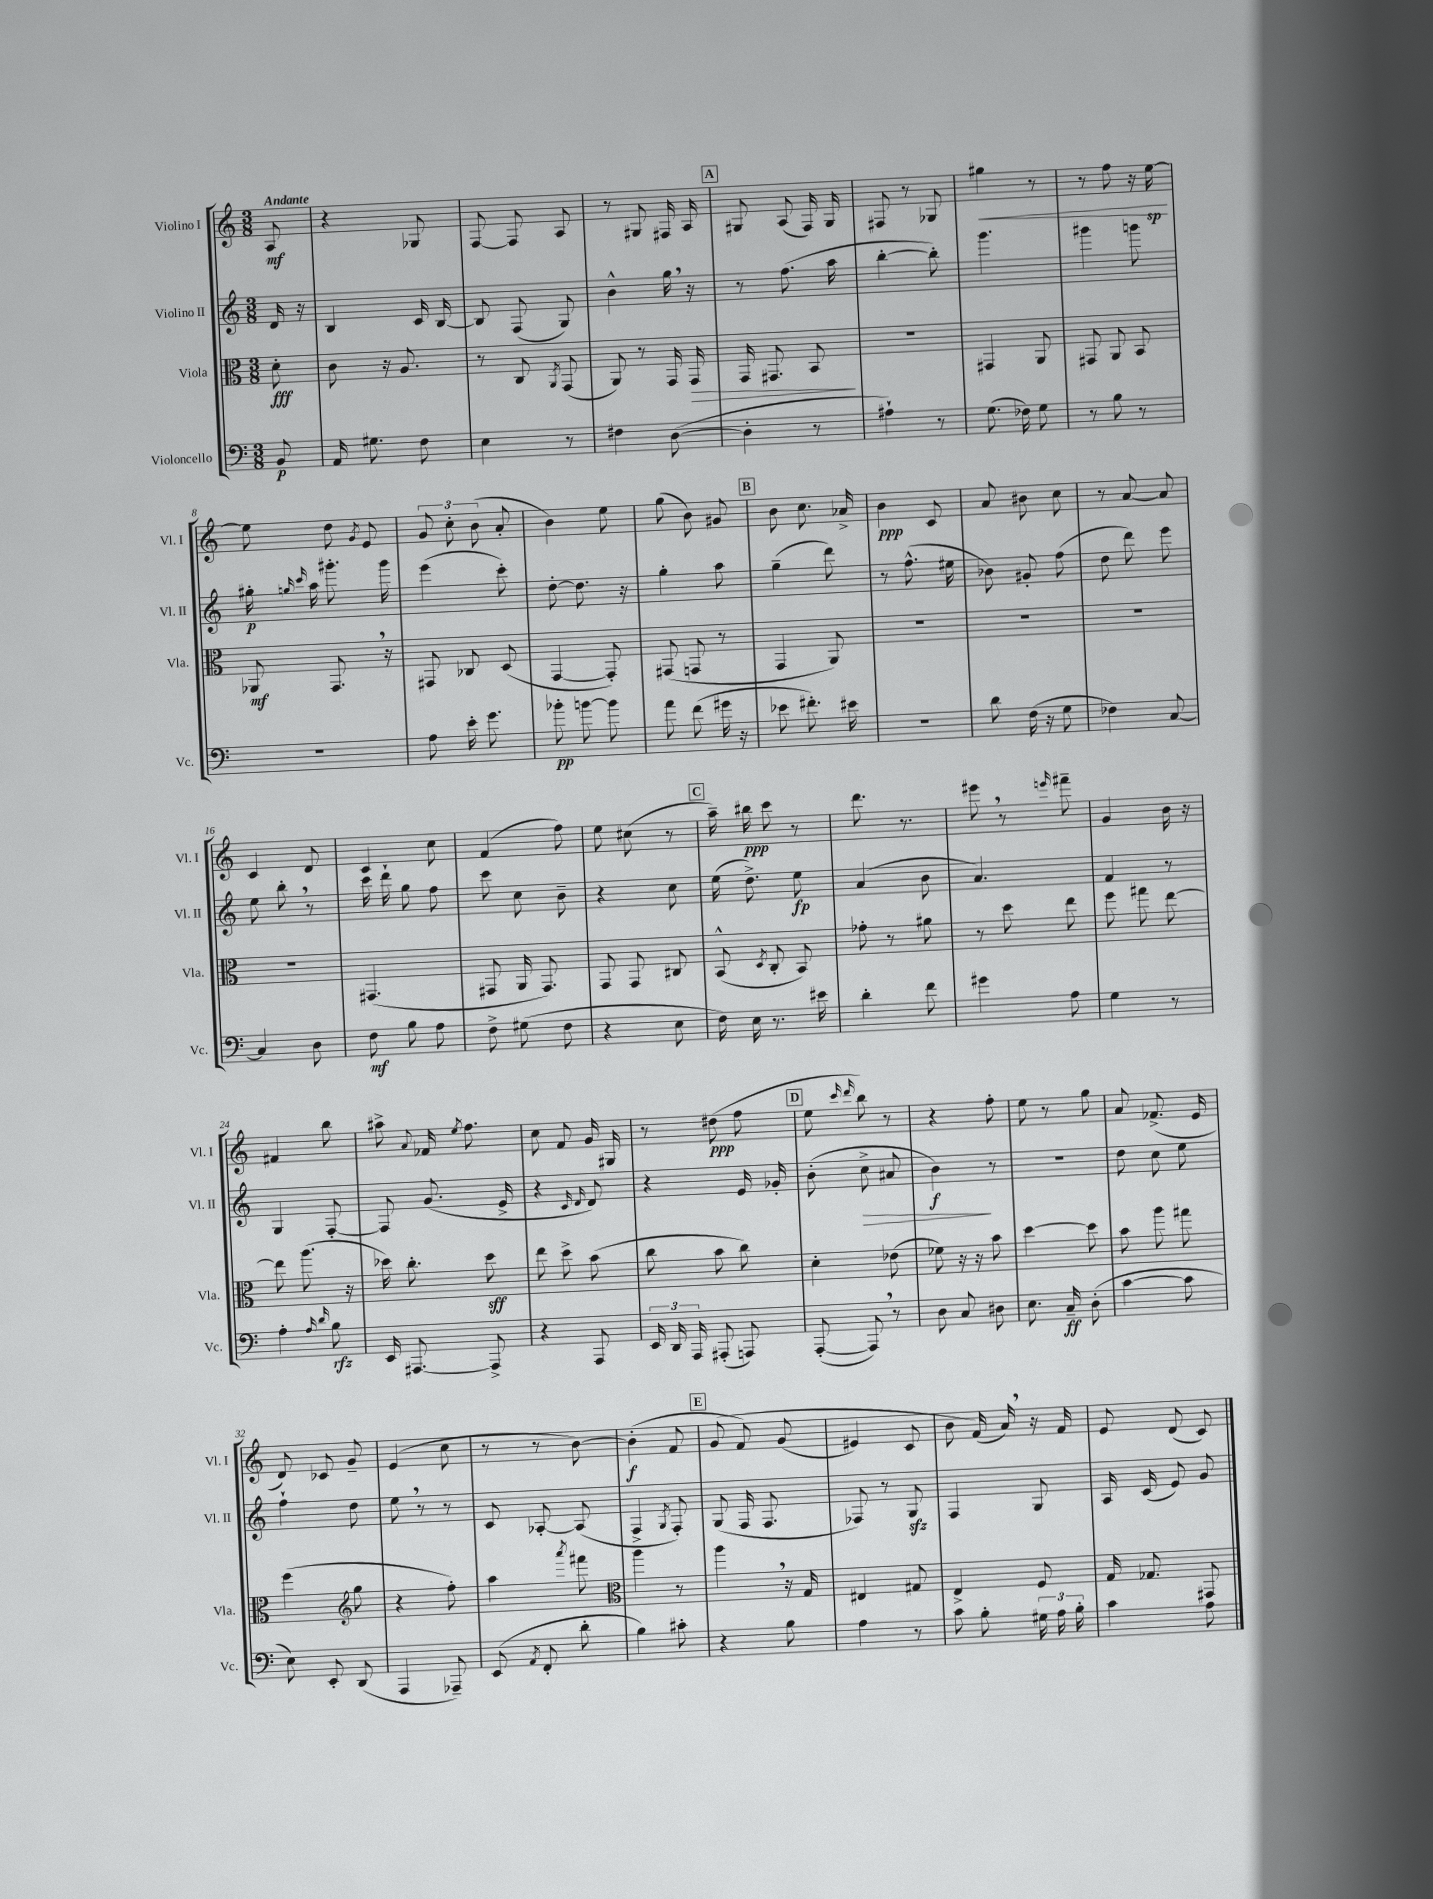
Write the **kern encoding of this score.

**kern	**dynam	**kern	**dynam	**kern	**dynam	**kern	**dynam
*part4	*part4	*part3	*part3	*part2	*part2	*part1	*part1
*staff4	*staff4	*staff3	*staff3	*staff2	*staff2	*staff1	*staff1
*I"Violoncello	*	*I"Viola	*	*I"Violino II	*	*I"Violino I	*
*I'Vc.	*	*I'Vla.	*	*I'Vl. II	*	*I'Vl. I	*
*clefF4	*	*clefC3	*	*clefG2	*	*clefG2	*
*k[]	*	*k[]	*	*k[]	*	*k[]	*
*M3/8	*	*M3/8	*	*M3/8	*	*M3/8	*
=	=	=	=	=	=	=	=
!	!	!	!	!	!	!LO:TX:a:B:t=Andante	!
8BB/	p	8d'\	fff	16d/	.	8A/	mf
.	.	.	.	16r	.	.	.
=1	=1	=1	=1	=1	=1	=1	=1
16AA/	.	8c\	.	4B/	.	4r	.
8.G#X\	.	.	.	.	.	.	.
.	.	16r	.	.	.	.	.
.	.	8.A/	.	.	.	.	.
8F\	.	.	.	16c/	.	8G-X/	.
.	.	.	.	[16B/	.	.	.
=2	=2	=2	=2	=2	=2	=2	=2
4E\	.	8r	.	8B/]	.	[8F/	.
.	.	8C/	.	(8F/	.	8F/]	.
.	.	8qAA/	.	.	.	.	.
8r	.	(8GG/	.	8G/)	.	8A/	.
=3	=3	=3	=3	=3	=3	=3	=3
4F#X\	.	8AA/)	.	4b^^\	.	8r	.
.	.	8r	.	.	.	8G#X/	.
([8D\	.	16GG/	.	16gg,\	.	16F#X/	.
!	!	!	!LO:HP:b	!	!	!	!
.	.	16GG/	>	16r	.	16A/	.
!!LO:REH:place=s1:t=A
=4	=4	=4	=4	=4	=4	=4	=4
4D'\]	.	16GG/	.	8r	.	8G#X/	.
.	.	8.GG#X/	.	.	.	.	.
.	.	.	.	(8.ff\	.	(8A/	.
8r	.	8BB/	.	.	.	16F/)	.
.	.	.	.	16aa\	.	16G#/	.
.	.	.	]	.	.	.	.
=5	=5	=5	=5	=5	=5	=5	=5
4A#X`\)	.	4.r	.	[4bb'\	.	8F#X/	.
.	.	.	.	.	.	8r	.
8r	.	.	.	8bb'\])	.	8G-X/	.
=6	=6	=6	=6	=6	=6	=6	=6
!	!	!	!	!	!	!	!LO:HP:b
(8.G\	.	4GG#X/	.	4.ggg\	.	4gg#X\	<
16F-X\)	.	.	.	.	.	.	.
8G\	.	8AA/	.	.	.	8r	.
=7	=7	=7	=7	=7	=7	=7	=7
8r	.	8GG#X/	.	4ggg#X\	.	8r	.
8B\	.	8AA/	.	.	.	8ff\	.
8r	.	8BB/	.	8gggn\	.	16r	.
.	.	.	.	.	.	[16ee\	sp
.	.	.	.	.	.	.	[
!!LO:LB:g=z
=8	=8	=8	=8	=8	=8	=8	=8
4.r	.	8AA-X/	mf	16gg#X'\	p	8ee\]	.
.	.	.	.	16qqggn/	.	.	.
.	.	.	.	16qqccc/	.	.	.
.	.	.	.	16aa\	.	.	.
.	.	8.GG,/	.	8.ggg#X'\	.	8dd\	.
.	.	.	.	.	.	8qg/	.
.	.	.	.	.	.	8e/	.
.	.	16r	.	16ggg#\	.	.	.
=9	=9	=9	=9	=9	=9	=9	=9
8A\	.	8GG#X/	.	(4eee\	.	12g/	.
.	.	.	.	.	.	12cc'\	.
16e'\	.	8C-X/	.	.	.	.	.
.	.	.	.	.	.	(12b\	.
8.g\	.	.	.	.	.	.	.
.	.	(8D/	.	8ccc'\)	.	8a'/	.
=10	=10	=10	=10	=10	=10	=10	=10
8b-X'\	pp	[4GG/	.	[8dd'\	.	4b\)	.
[8bn\	.	.	.	8.dd\]	.	.	.
8b\]	.	8GG'/])	.	.	.	8ee\	.
.	.	.	.	16r	.	.	.
=11	=11	=11	=11	=11	=11	=11	=11
8a\	.	(8GG#X/	.	4gg'\	.	(8gg\	.
(8f\	.	8GGn/	.	.	.	8b\)	.
16g#X\	.	8r	.	8aa\	.	8g#X/	.
16r	.	.	.	.	.	.	.
!!LO:REH:place=s1:t=B
=12	=12	=12	=12	=12	=12	=12	=12
8e-X\	.	4GG/	.	(4gg~\	.	8b\	.
8.f#X'\)	.	.	.	.	.	8.cc\	.
.	.	8AA/)	.	8ddd\)	.	.	.
16e#X\	.	.	.	.	.	16a-X^/	.
=13	=13	=13	=13	=13	=13	=13	=13
4.r	.	4.r	.	8r	.	4b\	ppp
.	.	.	.	(8.ff^^\	.	.	.
.	.	.	.	.	.	8c/	.
.	.	.	.	16ee#X\	.	.	.
=14	=14	=14	=14	=14	=14	=14	=14
8d\	.	4.r	.	8b-X\)	.	8a/	.
(16F\	.	.	.	8g#X'/	.	8b#X\	.
16r	.	.	.	.	.	.	.
8G\	.	.	.	(8ff\	.	8cc\	.
=15	=15	=15	=15	=15	=15	=15	=15
4F-X\)	.	4.r	.	8dd\	.	8r	.
.	.	.	.	8ddd\)	.	[8a/	.
[8C/	.	.	.	8eee\	.	8a/]	.
!!LO:LB:g=z
=16	=16	=16	=16	=16	=16	=16	=16
4C/]	.	4.r	.	8ee\	.	4c/	.
.	.	.	.	8bb',\	.	.	.
8D\	.	.	.	8r	.	8d/	.
=17	=17	=17	=17	=17	=17	=17	=17
8F\	mf	(4.GG#X/	.	16ccc\	.	4c/	.
.	.	.	.	16ddd`\	.	.	.
8B\	.	.	.	8gg\	.	.	.
8A\	.	.	.	8ff\	.	8cc\	.
=18	=18	=18	=18	=18	=18	=18	=18
8F^\	.	8GG#X/	.	8ccc\	.	(4f/	.
(8G#X\	.	16AA/	.	8cc\	.	.	.
.	.	8.GG#/)	.	.	.	.	.
8F\	.	.	.	8b~\	.	8ff\)	.
=19	=19	=19	=19	=19	=19	=19	=19
4r	.	8GG/	.	4r	.	8ee\	.
.	.	8GG/	.	.	.	(8cc#X\	.
8E\	.	8C#X/	.	8cc\	.	8r	.
!!LO:REH:place=s1:t=C
=20	=20	=20	=20	=20	=20	=20	=20
16F\)	.	(8BB^^/	.	(16ee\	.	16aa~\)	.
16E\	.	.	.	8.dd^\)	.	16bb#X\	ppp
.	.	8qD/	.	.	.	.	.
8.r	.	8C'/	.	.	.	8ccc\	.
.	.	8BB/)	.	8ee\	fp	8r	.
16e#X\	.	.	.	.	.	.	.
=21	=21	=21	=21	=21	=21	=21	=21
4d'\	.	8g-X'\	.	(4a/	.	8.ddd\	.
.	.	8r	.	.	.	.	.
.	.	.	.	.	.	8.r	.
8f\	.	8a#X\	.	8b\	.	.	.
=22	=22	=22	=22	=22	=22	=22	=22
4g#X\	.	8r	.	4.a/)	.	8eee#X,\	.
.	.	8dd\	.	.	.	8r	.
.	.	.	.	.	.	16qqeeen/	.
8A\	.	8ee\	.	.	.	8fff#X~\	.
=23	=23	=23	=23	=23	=23	=23	=23
4G\	.	8ff\	.	4f/	.	4g/	.
.	.	8gg#X\	.	.	.	.	.
8r	.	[8ee\	.	8r	.	16b\	.
.	.	.	.	.	.	16r	.
!!LO:LB:g=z
=24	=24	=24	=24	=24	=24	=24	=24
4A'\	.	8ee\]	.	4G/	.	4f#X/	.
.	.	(8.aa\	.	.	.	.	.
16qqA/	.	.	.	.	.	.	.
16qqd/	.	.	.	.	.	.	.
8B\	rfz	.	.	[8F'/	.	8bb\	.
.	.	16r	.	.	.	.	.
=25	=25	=25	=25	=25	=25	=25	=25
16EE/	.	16dd-X\)	.	8F/]	.	8aa#X^\	.
[8.AAA#X/	.	8.cc'\	.	.	.	.	.
.	.	.	.	.	.	8qqa/	.
.	.	.	.	(8.g/	.	16f-X/	.
.	.	.	.	.	.	8qee/	.
.	.	.	.	.	.	8.ff\	.
8AAA#^/]	.	8dd-\	sff	.	.	.	.
.	.	.	.	16e^/	.	.	.
=26	=26	=26	=26	=26	=26	=26	=26
4r	.	8ee\	.	4r	.	8cc\	.
.	.	8dd^\	.	.	.	8f/	.
.	.	.	.	16qqc/	.	.	.
.	.	.	.	16qqd/	.	.	.
8AAA/	.	(8b\	.	8d/)	.	16g/	.
.	.	.	.	.	.	16G#X/	.
=27	=27	=27	=27	=27	=27	=27	=27
24EE/	.	8cc\	.	4r	.	8r	.
24DD/	.	.	.	.	.	.	.
24AAA/	.	.	.	.	.	.	.
(8AAA#X'/	.	8b\	.	.	.	(8dd#X\	ppp
8AAAn/)	.	8cc\)	.	16e/	.	8ff\	.
.	.	.	.	16g-X'/	.	.	.
!!LO:REH:place=s1:t=D
=28	=28	=28	=28	=28	=28	=28	=28
([8AAA'/	.	4d'\	.	(8b'\	.	8ee\	.
.	.	.	.	.	.	16qqccc/	.
.	.	.	.	.	.	16qqddd/	.
!	!	!	!	!	!LO:HP:b	!	!
8AAA,/])	.	.	.	8cc^\	>	8bb\)	.
8r	.	(8e-X\	.	8a#X/	.	8r	.
=29	=29	=29	=29	=29	=29	=29	=29
8D\	.	8f-X\)	.	4b\)	f	4r	.
8C/	.	16r	.	.	.	.	.
.	.	16r	.	.	.	.	.
8D#X\	.	8b\	.	8r	]	8ff'\	.
=30	=30	=30	=30	=30	=30	=30	=30
8.E\	.	[4dd\	.	4.r	.	8ee\	.
.	.	.	.	.	.	8r	.
16C~/	ff	.	.	.	.	.	.
(8D'\	.	8dd\]	.	.	.	8gg\	.
=31	=31	=31	=31	=31	=31	=31	=31
[4c\	.	8b\	.	8dd\	.	8a/	.
.	.	8aa\	.	8cc\	.	(8.f-X^/	.
8c\]	.	8gg#X\	.	8ee\	.	.	.
.	.	.	.	.	.	16e/	.
!!LO:LB:g=z
=32	=32	=32	=32	=32	=32	=32	=32
8E\)	.	(4ff\	.	4ff`\	.	8d/)	.
8EE'/	.	.	.	.	.	8c-X/	.
*	*	*clefG2	*	*	*	*	*
(8DD/	.	8gg\	.	8dd\	.	8g~/	.
=33	=33	=33	=33	=33	=33	=33	=33
4AAA/	.	4r	.	8ee,\	.	(4e/	.
.	.	.	.	8r	.	.	.
8AAA-X~/)	.	8ff'\)	.	8r	.	8cc\	.
=34	=34	=34	=34	=34	=34	=34	=34
(8EE/	.	4aa\	.	8c/	.	8r	.
8qAA/	.	.	.	.	.	.	.
8FF'/	.	.	.	[8A-X'/	.	8r	.
.	.	8qaaa/	.	.	.	.	.
8d'\	.	8fff#X\	.	(8A-/]	.	[8b\)	.
=35	=35	=35	=35	=35	=35	=35	=35
*	*	*clefC3	*	*	*	*	*
4B\)	.	4aa\	.	4F^/	.	(4b'\]	f
.	.	.	.	8qG/	.	.	.
8c#X'\	.	8r	.	8F'/)	.	8f/	.
!!LO:REH:place=s1:t=E
=36	=36	=36	=36	=36	=36	=36	=36
4r	.	4aa,\	.	(8G/	.	(8g/	.
.	.	.	.	16F/	.	8f/)	.
.	.	.	.	8.F/	.	.	.
8B\	.	16r	.	.	.	(8g/	.
.	.	16G/	.	.	.	.	.
=37	=37	=37	=37	=37	=37	=37	=37
4A\	.	4E#X/	.	8F-X/)	.	4e#X/)	.
.	.	.	.	8r	.	.	.
8r	.	8G#X/	.	8Gzz/	.	8c/	.
=38	=38	=38	=38	=38	=38	=38	=38
8c\	.	4E^/	.	4F/	.	8b\	.
8B'\	.	.	.	.	.	(16f/)	.
.	.	.	.	.	.	16a,/)	.
24G#X\	.	8F/	.	8G/	.	16r	.
24A\	.	.	.	.	.	.	.
.	.	.	.	.	.	16f/	.
24B'\	.	.	.	.	.	.	.
=39	=39	=39	=39	=39	=39	=39	=39
4c\	.	16G/	.	16A/	.	8e/	.
.	.	8.G-X/	.	(16c/	.	.	.
.	.	.	.	8e/)	.	(8d/	.
8A\	.	8GG#X/	.	8g/	.	8c/)	.
==	==	==	==	==	==	==	==
*-	*-	*-	*-	*-	*-	*-	*-
